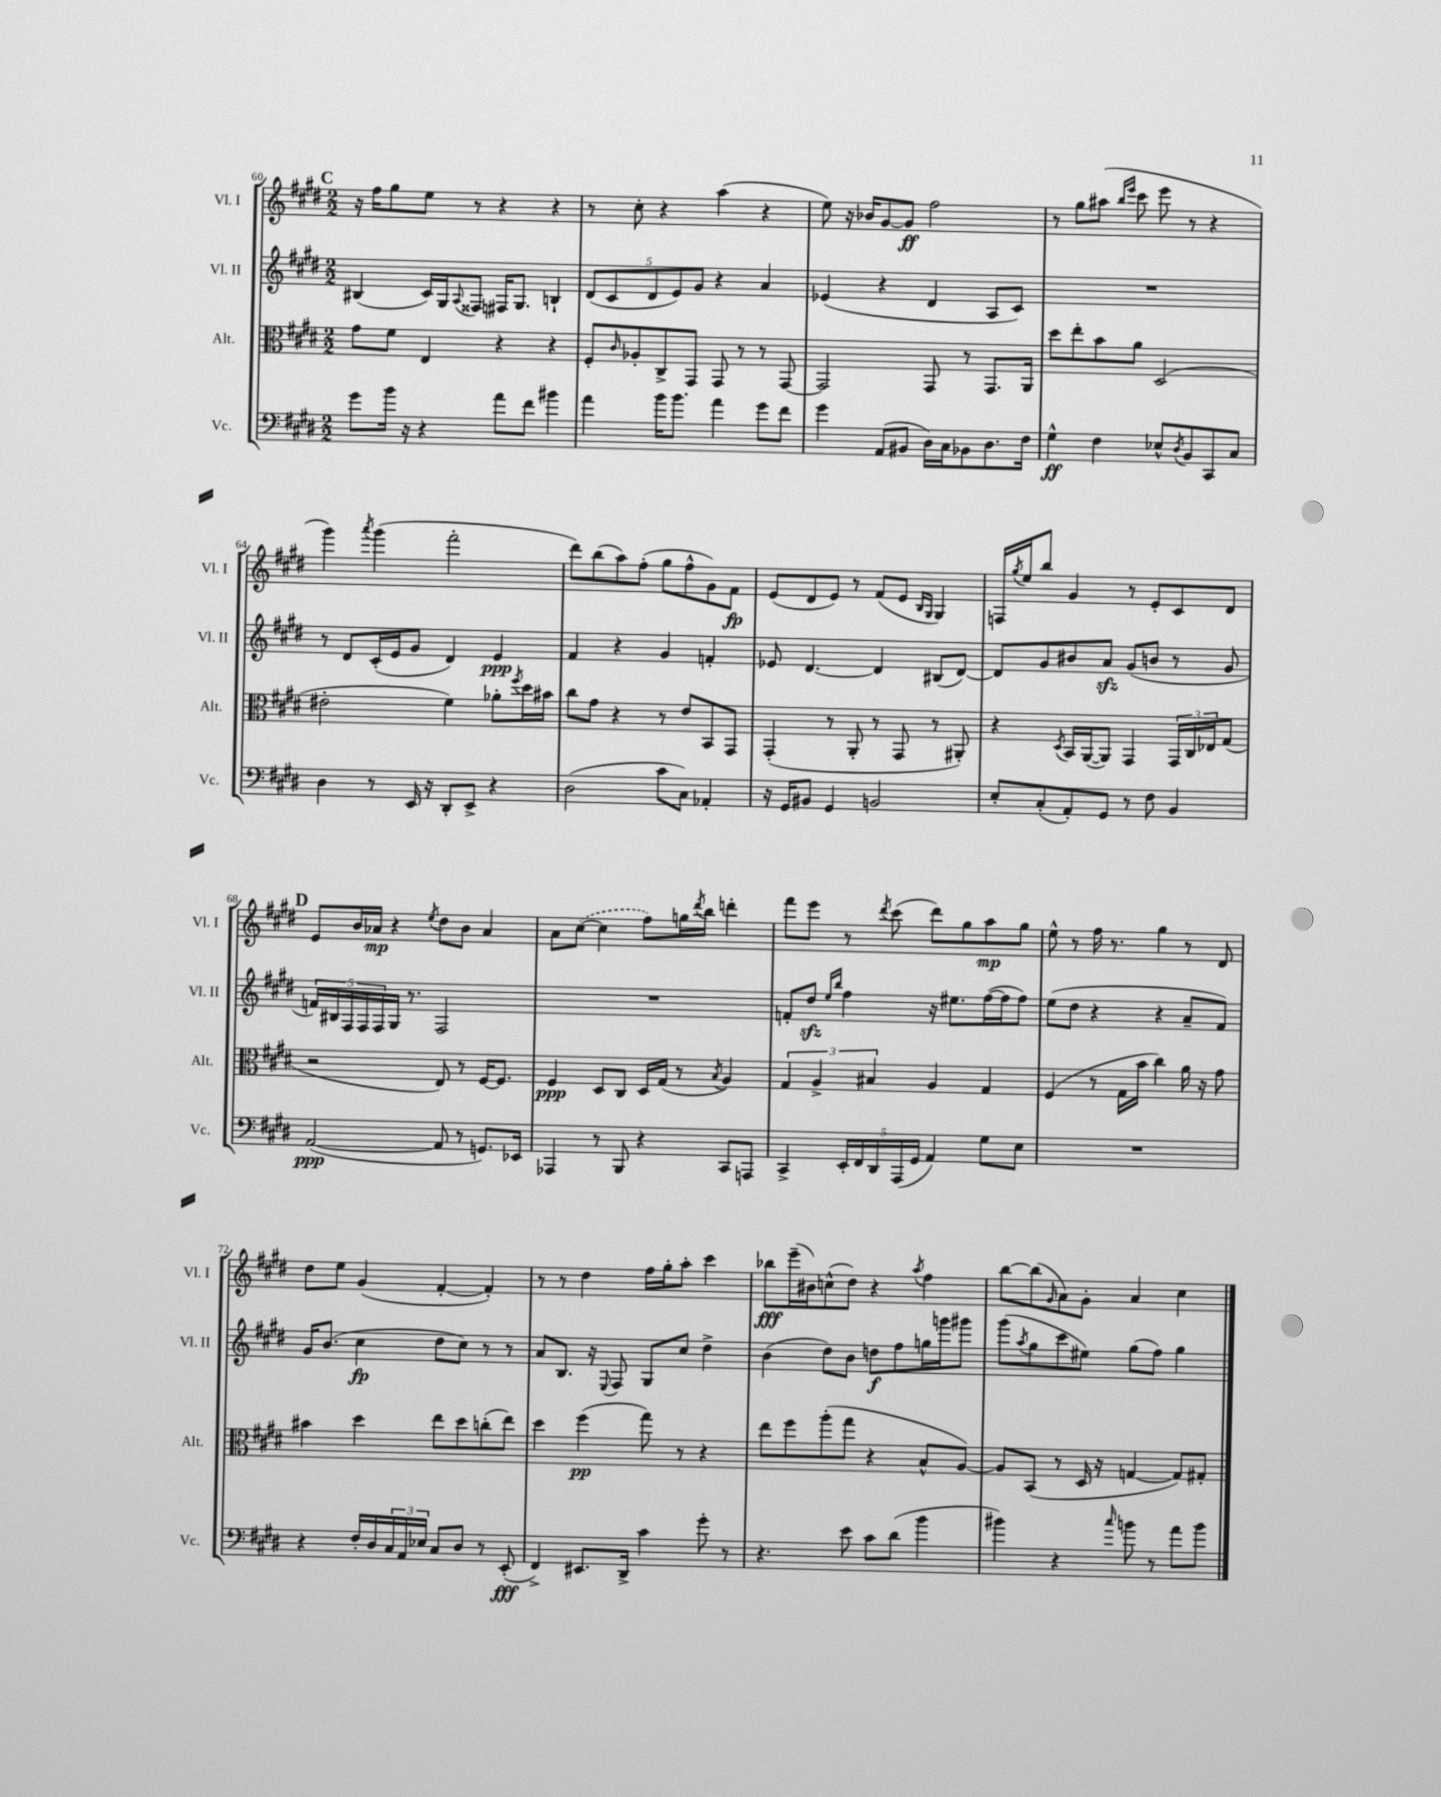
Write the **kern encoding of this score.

**kern	**kern	**kern	**kern
*staff4	*staff3	*staff2	*staff1
*clefF4	*clefC3	*clefG2	*clefG2
*k[f#c#g#d#]	*k[f#c#g#d#]	*k[f#c#g#d#]	*k[f#c#g#d#]
*M2/2	*M2/2	*M2/2	*M2/2
8g#\L	8g#\L	(4B#/	16r
.	.	.	16ff#\LK
16b\Jk	8f#\J	.	8gg#\
16r	.	.	.
4r	4E/	16c#/LL)	8ee\J
.	.	16G#/J	.
.	.	8qqA/	.
.	.	8F##/J	8r
8a\L	4r	16F#/LK	4r
.	.	8.G#/J	.
8f#\J	.	.	.
4b#\	4r	4B`/	4r
=	=	=	=
4a\	8F#'/L	(10d#/L	8r
.	.	10c#/	.
.	16qqc#/	.	.
.	8A-'/	.	8cc#'\
.	.	10d#/	.
16b\LK	8C#^/	.	4r
.	.	10e/)	.
8.b\J	.	.	.
.	8GG#/J	.	.
.	.	10g#/J	.
4a\	8GG#/	4r	(4aa\
.	8r	.	.
8g#\L	8r	4a/	4r
8f#\J	[8GG#/	.	.
=	=	=	=
4g#\	2GG#/]	(4e-/	8ee\)
.	.	.	16r
.	.	.	16b-/LK
(8AA/L	.	4r	[8g#/
8BB#/J	.	.	8g#/]J
16D#\LL)	8GG#/	4d#/	2ff#\
16C#\J	.	.	.
8BB-\	8r	.	.
8.D#\	8.GG#/L	8A/L	.
.	.	8c#/J)	.
16F#\Jk	16AA/Jk	.	.
=	=	=	=
4G#^^\	8dd#\L	1r	8r
.	8ee'\	.	8gg#\L
4F#\	8b\	.	(8aa#\J
.	.	.	16qqbb/LL
.	.	.	16qqeee/JJ
.	8a\J	.	8ccc#\
8E-^^/L	(2D#/	.	8eee\
8qD#/	.	.	.
8BB/	.	.	8r
8CC#/	.	.	4r
8C#/J	.	.	.
=	=	=	=
4D#\	2e#'\	8r	4ggg#\)
.	.	8d#/L	.
.	.	.	8qaaa/
8r	.	(16c#'/L	(4ggg#\
.	.	16e/J	.
16EE/	.	8g#/J	.
16r	.	.	.
8DD#'/L	4f#\)	4d#/)	2fff#'\
8EE^/J	.	.	.
4r	8a-'\L	4e/	.
.	8qff#/	.	.
.	16dd#\L	.	.
.	16b#\JJ	.	.
=	=	=	=
(2D#\	8cc#\L	4f#/	8ddd#\L)
.	8g#\J	.	(8bb\
.	4r	4r	8aa\)
.	.	.	(8ff#'\J
8c#\L	8r	4g#/	8gg#\L
8C#\J)	8e/L	.	8ff#^^\
4AA-'/	8BB/	4f'/	8g#\)
.	8GG#/J	.	8f#\J
=	=	=	=
16r	(4GG#'/	8e-/	(8e/L
16GG#/LK	.	.	.
8BB#/J	.	[4.d#/	8d#/
4GG#/	8r	.	8e/J)
.	8AA'/	.	8r
2BB/	8r	4d#/]	(8f#/L
.	8GG#/	.	8e/J
.	.	.	16qqB/LL
.	.	.	16qqG#/JJ
.	8r	(8B#/L	4G#/)
.	8AA#'/)	[8d#/J)	.
=	=	=	=
8E'/L	4r	8d#/]L	16F/LL
.	.	.	8qgg#/
.	.	.	16ee/J
(8C#'/	.	8g#/	8bb/J
.	8qD#/	.	.
8AA'/)	16BB/LL	8b#/	4g#/
.	([16AA/J	.	.
8GG#/J	8AA/]J)	8a/J	.
8r	4GG#/	(8g#/L	8r
8F#\	.	8b/J	8e'/L
4BB/	24GG#/LL	8r	8c#/
.	24C#/	.	.
.	24E-/J	.	.
.	(8G#/J	8g#/	8d#/J
=	=	=	=
([2AA/	2r	20f/LL)	8e/L
.	.	20B#/	.
.	.	20F#/	.
.	.	.	16b/L
.	.	20F#/	.
.	.	.	16a-/JJ
.	.	20F#/	.
.	.	16G#/JJ	4r
.	.	8.r	.
.	.	.	8qee/
8AA/]	8E/)	2F#/	8dd#\L
8r	8r	.	8b\J
8.GG/L)	[16F#/LK	.	4a-/
.	8.F#/]J	.	.
16EE-/Jk	.	.	.
=	=	=	=
4AAA-/	4F#/	1r	8a\L
.	.	.	([8cc#\J
8r	8D#/L	.	4cc#\]
8BBB/	8C#/J	.	.
4r	16D#/LL	.	8ff#\L)
.	(16G#/JJ	.	.
.	8r	.	16gg\L
.	.	.	8qddd#/
.	.	.	16bb\JJ
.	8qB/	.	.
8CC#/L	4A/)	.	4ddd'\
8AAA/J	.	.	.
=	=	=	=
4CC#^/	6G#/	8f'/L	8fff#\L
.	.	8dd#/J	8eee\J
.	6A^/	.	.
.	.	16qqee/LL	.
.	.	16qqbb/JJ	.
20EE'/LL	.	4ff#\	8r
20FF#/	.	.	.
.	6B#/	.	.
20DD#/	.	.	.
.	.	.	8qddd#/
.	.	.	(8ccc#\
(20AAA/	.	.	.
20GG#/JJ	.	.	.
4AA/)	4A/	16r	8ddd#\L)
.	.	8.ee#\L	.
.	.	.	8gg#\
8G#\L	4G#/	([16ff#\L	8aa\
.	.	16ff#\]J	.
8E\J	.	8ff#\J)	8gg#\J
=	=	=	=
1r	(4F#/	(8ee\L	8ee^^\
.	.	8dd#\J	8r
.	8r	4r	16ff#\
.	.	.	8.r
.	16G#\LL	.	.
.	16b\JJ	.	.
.	4cc#\)	4r	4gg#\
.	16a\	8a~/L	8r
.	16r	.	.
.	8g#\	8f#/J)	8d#/
=	=	=	=
4r	4b#\	16g#/LK	8dd#\L
.	.	(8.b/J	.
.	.	.	8ee\J
16F#'/LL	4dd#\	4cc#\	(4g#/
16D#/	.	.	.
24C#/	.	.	.
24AA/	.	.	.
24E-/JJ	.	.	.
8C#/L	8ee\L	8dd#\L	[4f#'/
8D#/J	8dd#\	8cc#\J)	.
8r	(8cc'\	8r	4f#'/])
(8EE'/	8ee\J)	8r	.
=	=	=	=
4FF#^/)	4dd#\	8a/L	8r
.	.	8.B/J	8r
8.EE#/L	(4ff#\	.	4dd#\
.	.	16r	.
.	.	8qqE/	.
.	.	8F#/	.
16DD#^/Jk	.	.	.
4c#\	8gg#\)	8G#/L	16ff#\LL
.	.	.	16gg#'\J
.	8r	8cc#/J	8aa'\J
8g#'\	4r	4dd#^\	4ccc#\
8r	.	.	.
=	=	=	=
4.r	8ee\L	(4b\	8bb-\L
.	8ff#\	.	(16eee~\L
.	.	.	16b#\J)
.	(8aa'\	8dd#\L)	(8cc^^\
8e\	8gg#\J	8b\J	8dd#\J)
8c#\L	4r	8dd\L	4r
(8d#\J	.	8ff#\	.
.	.	.	8qaa/
4b\	8B^^/L	16gg\L	4ff#\
.	.	16ggg\J	.
.	[8A/J)	8ggg#\J	.
=	=	=	=
4b#\)	8A/]L	(8ggg#\L	[8bb\L
.	.	8qaa/	.
.	(8BB/J	8gg#\	(8bb\]
.	.	.	16qqg#/
4r	8r	8ccc#\	8a\)
.	16D#/	8ee#\J)	8g#'\J
.	16r	.	.
16qqcc#/	.	.	.
8b\	[4G/	(8gg#\L	4a/
8r	.	8ff#\J)	.
8a\L	8G/]L)	4gg#\	4cc#\
8b\J	8G#'/J	.	.
==	==	==	==
*-	*-	*-	*-
